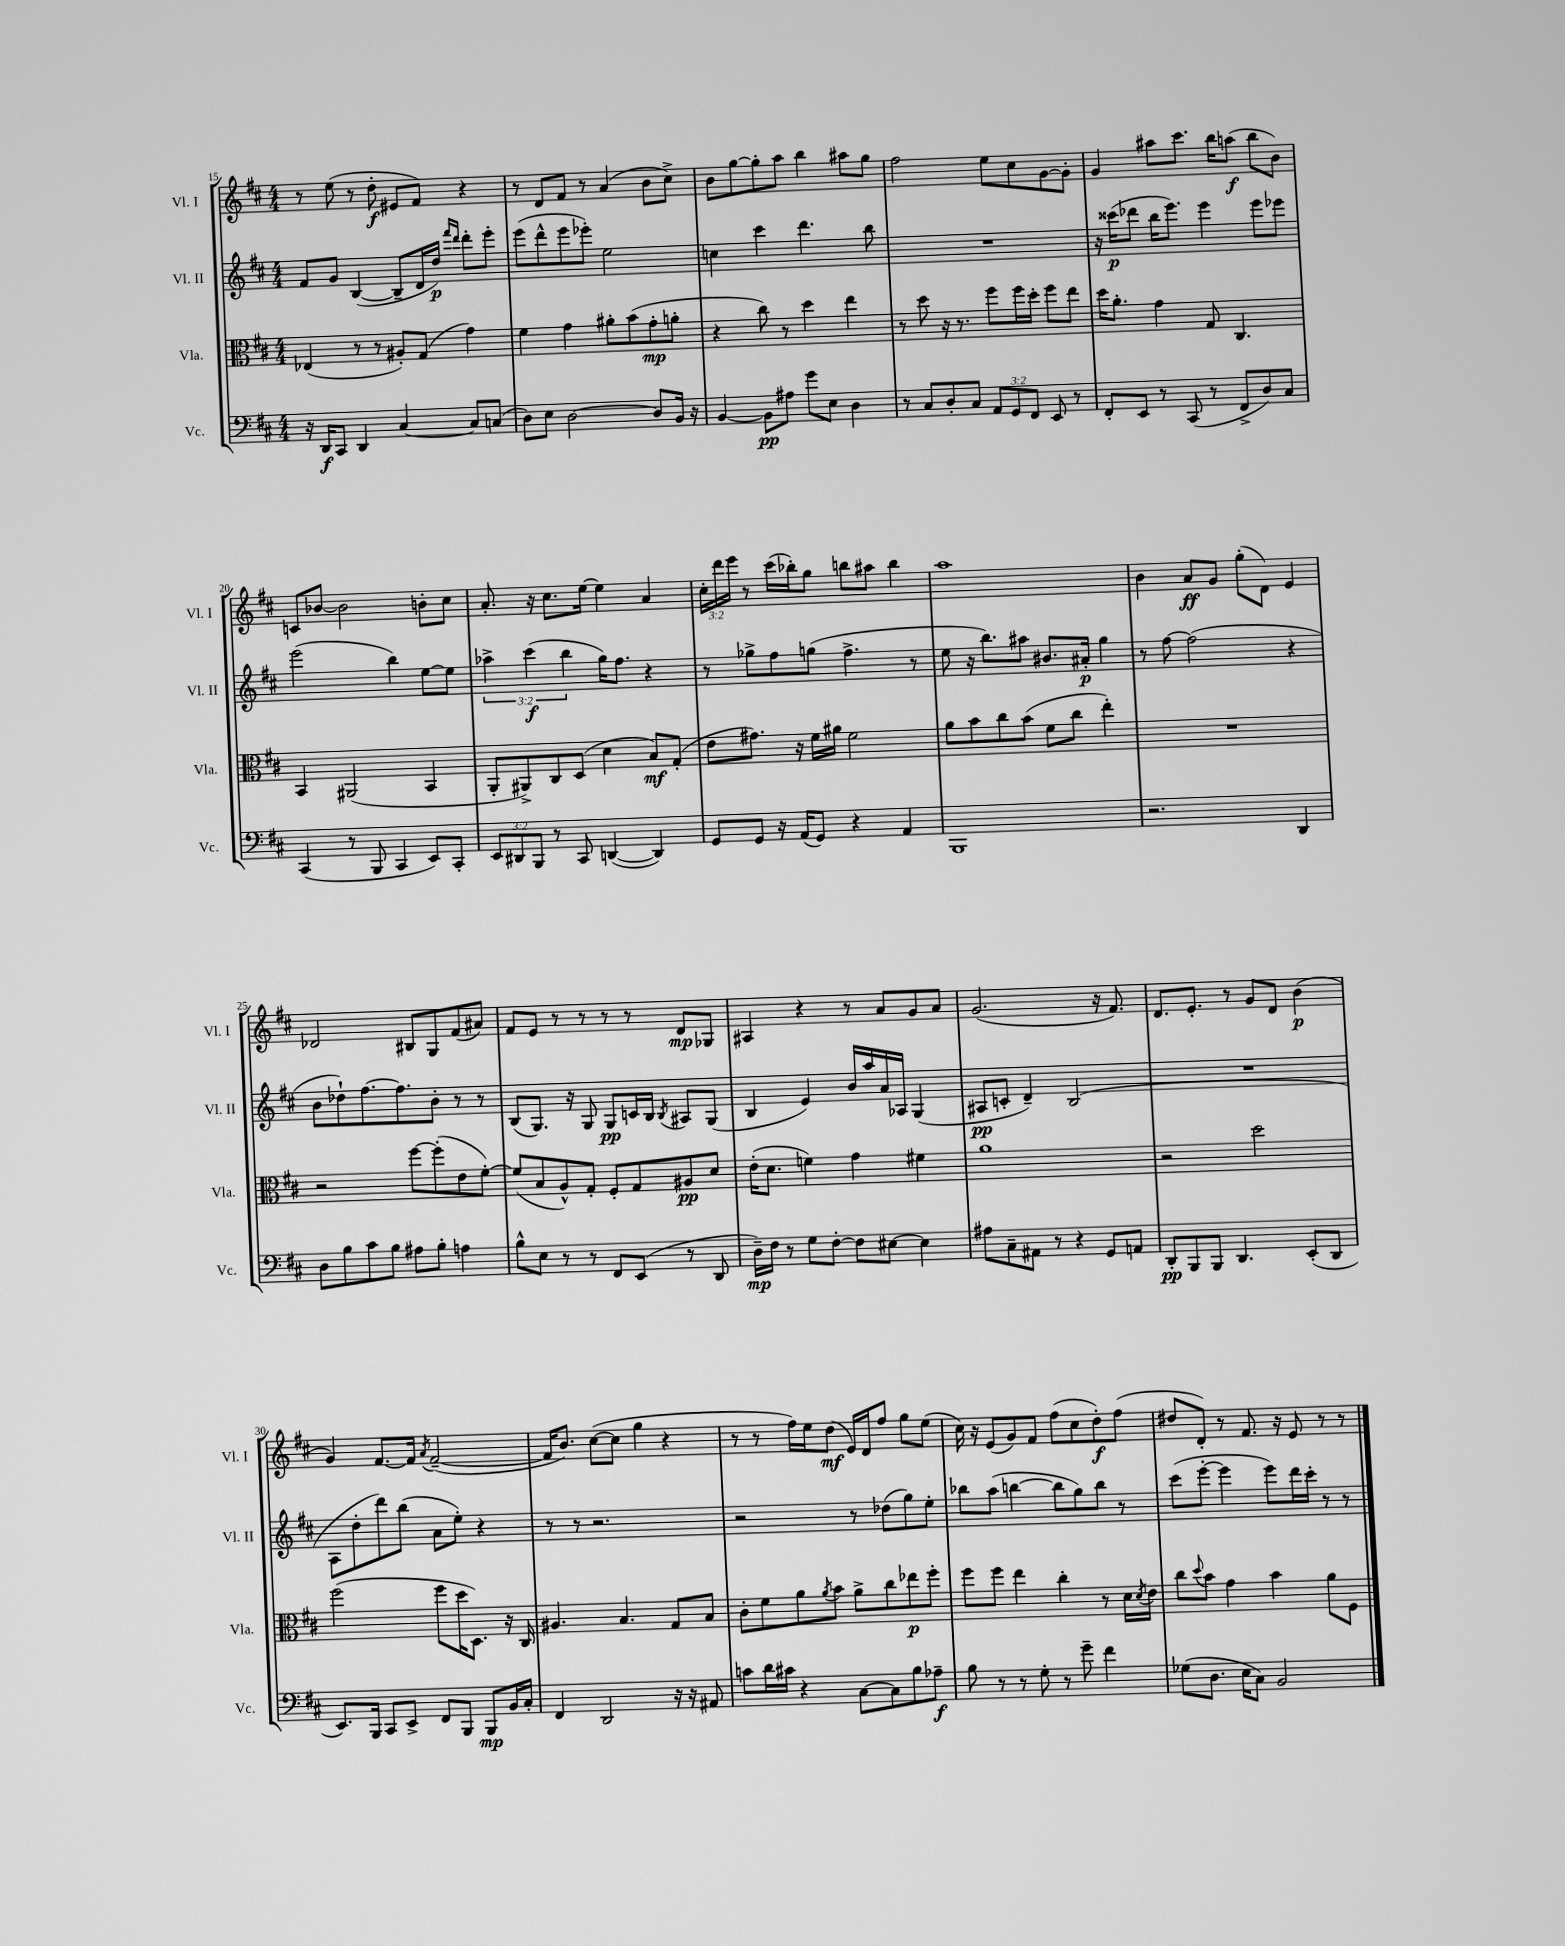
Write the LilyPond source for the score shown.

<<
\new StaffGroup <<
\new Staff = "s0" \with { instrumentName = "Vl. I" shortInstrumentName = "Vl. I" } {
    \clef treble \key d \major \numericTimeSignature \time 4/4 \override Staff.TupletNumber.text = #tuplet-number::calc-fraction-text
    r8 e''8( r8 d''8-.\f eis'8 fis'8) r4 |
    r8 d'8 fis'8 r8 a'4( b'8 cis''8->) |
    b'8 g''8~ g''8-. a''8 b''4 ais''8 g''8 |
    fis''2 e''8 cis''8 g'8~ g'8-. |
    g'4 ais''8 cis'''8. b''16 a''8\f( b''8 b'8) |
    c'8 bes'8~ bes'2 b'8-. cis''8 |
    a'8.-. r16 cis''8. e''16~ e''4 a'4 |
    \tuplet 3/2 { cis''16-. d'''16 e'''16 } r8 cis'''16( bes''16-.) g''8 b''8 ais''8 b''4 |
    a''1 |
    b'4 a'8\ff g'8 g''8-.( d'8) e'4 |
    des'2 bis8 g8 fis'8( ais'8) |
    fis'8 e'8 r8 r8 r8 r8 d'8\mp ges8 |
    ais4 r4 r8 a'8 g'8 a'8 |
    g'2.( r16 fis'8.) |
    d'8. e'8.-. r8 g'8 d'8 b'4\p( |
    g'4) fis'8.~ fis'16 \acciaccatura { a'8 } fis'2~--( |
    fis'16 b'8.) cis''8~( cis''8 g''4 r4 |
    r8 r8 fis''16) e''16 d''8\mf( e'16) d'16 fis''8 g''8 e''8( |
    cis''16) r16 e'8( g'8) fis'8 fis''8( cis''8 d''8-.\f) fis''8( |
    dis''8 d'8-.) r8 fis'8. r16 e'8 r8 r8 \bar "|." |
}
\new Staff = "s1" \with { instrumentName = "Vl. II" shortInstrumentName = "Vl. II" } {
    \clef treble \key d \major \numericTimeSignature \time 4/4 \override Staff.TupletNumber.text = #tuplet-number::calc-fraction-text
    fis'8 g'8 b4~( b8-- d'16 d''16\p) \grace { fis'''16 d'''16 } d'''8-. e'''8-. |
    e'''8( d'''8-^ e'''8 ees'''8-.) e''2 |
    c''4 cis'''4 d'''4. b''8 |
    R1 |
    r16 cisis'''16\p( des'''8 b''16 e'''8.) e'''4 e'''8 ees'''8 |
    e'''2( b''4) e''8~ e''8 |
    \tuplet 3/2 { aes''4-> cis'''4\f( b''4 } g''16) fis''8. r4 |
    r8 ges''8-> fis''8 g''8( fis''4.-> r8 |
    e''8 r16 b''8.) ais''8 bis'8. ais'16-.\p g''4 |
    r8 fis''8~ fis''2( r4 |
    b'8 des''8-!) fis''8.~ fis''8. b'8-. r8 r8 |
    b8( g8.) r16 g8 g8\pp c'16 b16 \acciaccatura { b8 } ais8 g8( |
    b4 e'4) b'16 a''16 a'16 aes16 g4( |
    ais8\pp c'8-. d'4--) b2( |
    R1 |
    a8 d''8-. d'''8) b''8( a'8 e''8-.) r4 |
    r8 r8 r2. |
    r2 r8 des''8( g''8) e''8-. |
    bes''8 a''8( b''4~ b''8 g''8) b''8 r8 |
    cis'''8( e'''8~-. e'''4 e'''8) d'''16 cis'''16-. r8 r8 \bar "|." |
}
\new Staff = "s2" \with { instrumentName = "Vla." shortInstrumentName = "Vla." } {
    \clef alto \key d \major \numericTimeSignature \time 4/4
    ees4( r8 r8 ais8-.) g8( g'4) |
    fis'4 g'4 ais'8-. b'8( g'8-.\mp a'8-. |
    r4 cis''8) r8 d''4 e''4 |
    r8 d''8 r16 r8. fis''8 fis''16 d''16-. fis''8 e''8 |
    d''16 a'8.-. g'4 g8 cis4. |
    b,4 ais,2( b,4 |
    a,8-. ais,8->) cis8 d8( d'4 b8\mf) g8-.( |
    e'8 gis'8.) r16 fis'16 ais'16 fis'2 |
    a'8 b'8 cis''8 b'8( fis'8 cis''8 e''4-.) |
    R1 |
    r2 fis''8~ fis''8-.( e'8 fis'8~-.) |
    fis'8( b8 a8-^) g8-. fis8-. g8 ais8\pp d'8 |
    e'16-.( d'8. f'4) g'4 fis'4 |
    a'1 |
    r2 d''2 |
    fis''2( fis''8 d''16 d8.) r16 cis16 |
    ais4. b4. g8 b8 |
    cis'8-. fis'8 a'8 \acciaccatura { a'8 } b'8 a'8-> cis''8 ees''8\p fis''8-. |
    fis''8 fis''8 e''4 cis''4-. r8 d'16 \acciaccatura { d'8 } e'16 |
    cis''8 \appoggiatura { d''8 } b'8 g'4 b'4 a'8 fis8 \bar "|." |
}
\new Staff = "s3" \with { instrumentName = "Vc." shortInstrumentName = "Vc." } {
    \clef bass \key d \major \numericTimeSignature \time 4/4 \override Staff.TupletNumber.text = #tuplet-number::calc-fraction-text
    r16 d,16\f cis,8 d,4 cis4~ cis8 c8( |
    d8) e8 d2~ d8 b,16 r16 |
    b,4~ b,8\pp ais8 g'8 e8 d4 |
    r8 cis8 d8-. cis8 \tuplet 3/2 { a,8 g,8 fis,8 } e,8 r8 |
    fis,8-. e,8 r8 cis,8( r8 fis,8-> d8) cis8 |
    cis,4( r8 b,,8 cis,4 e,8) cis,8-. |
    \tuplet 3/2 { e,8 dis,8 b,,8 } r8 cis,8 d,4~( d,4) |
    g,8 g,8 r16 a,16( g,8) r4 a,4 |
    b,,1 |
    r2. d,4 |
    d8 b8 cis'8 b8 ais8 b8-. a4 |
    b8-^ e8 r8 r8 fis,8 e,8( r8 d,8 |
    d16--\mp) fis16 r8 g8 fis8~-. fis8 eis8~ eis4 |
    ais8 cis8-- ais,8 r8 r4 g,8 a,8 |
    d,8-.\pp b,,8 b,,8 d,4. e,8-.( d,8 |
    e,8.) b,,16 cis,8 e,8-> fis,8 b,,8 b,,8\mp b,16 cis16-. |
    fis,4 d,2 r16 r16 ais,8 |
    c'8 d'16 cis'16 r4 cis8~ cis8 b8 aes8--\f |
    b8 r8 r8 g8-. r8 g'8-- fis'4 |
    ges8( d8. e16 cis8) b,2 \bar "|." |
}
>>
>>
\layout { \context { \Score currentBarNumber = #15 } }
